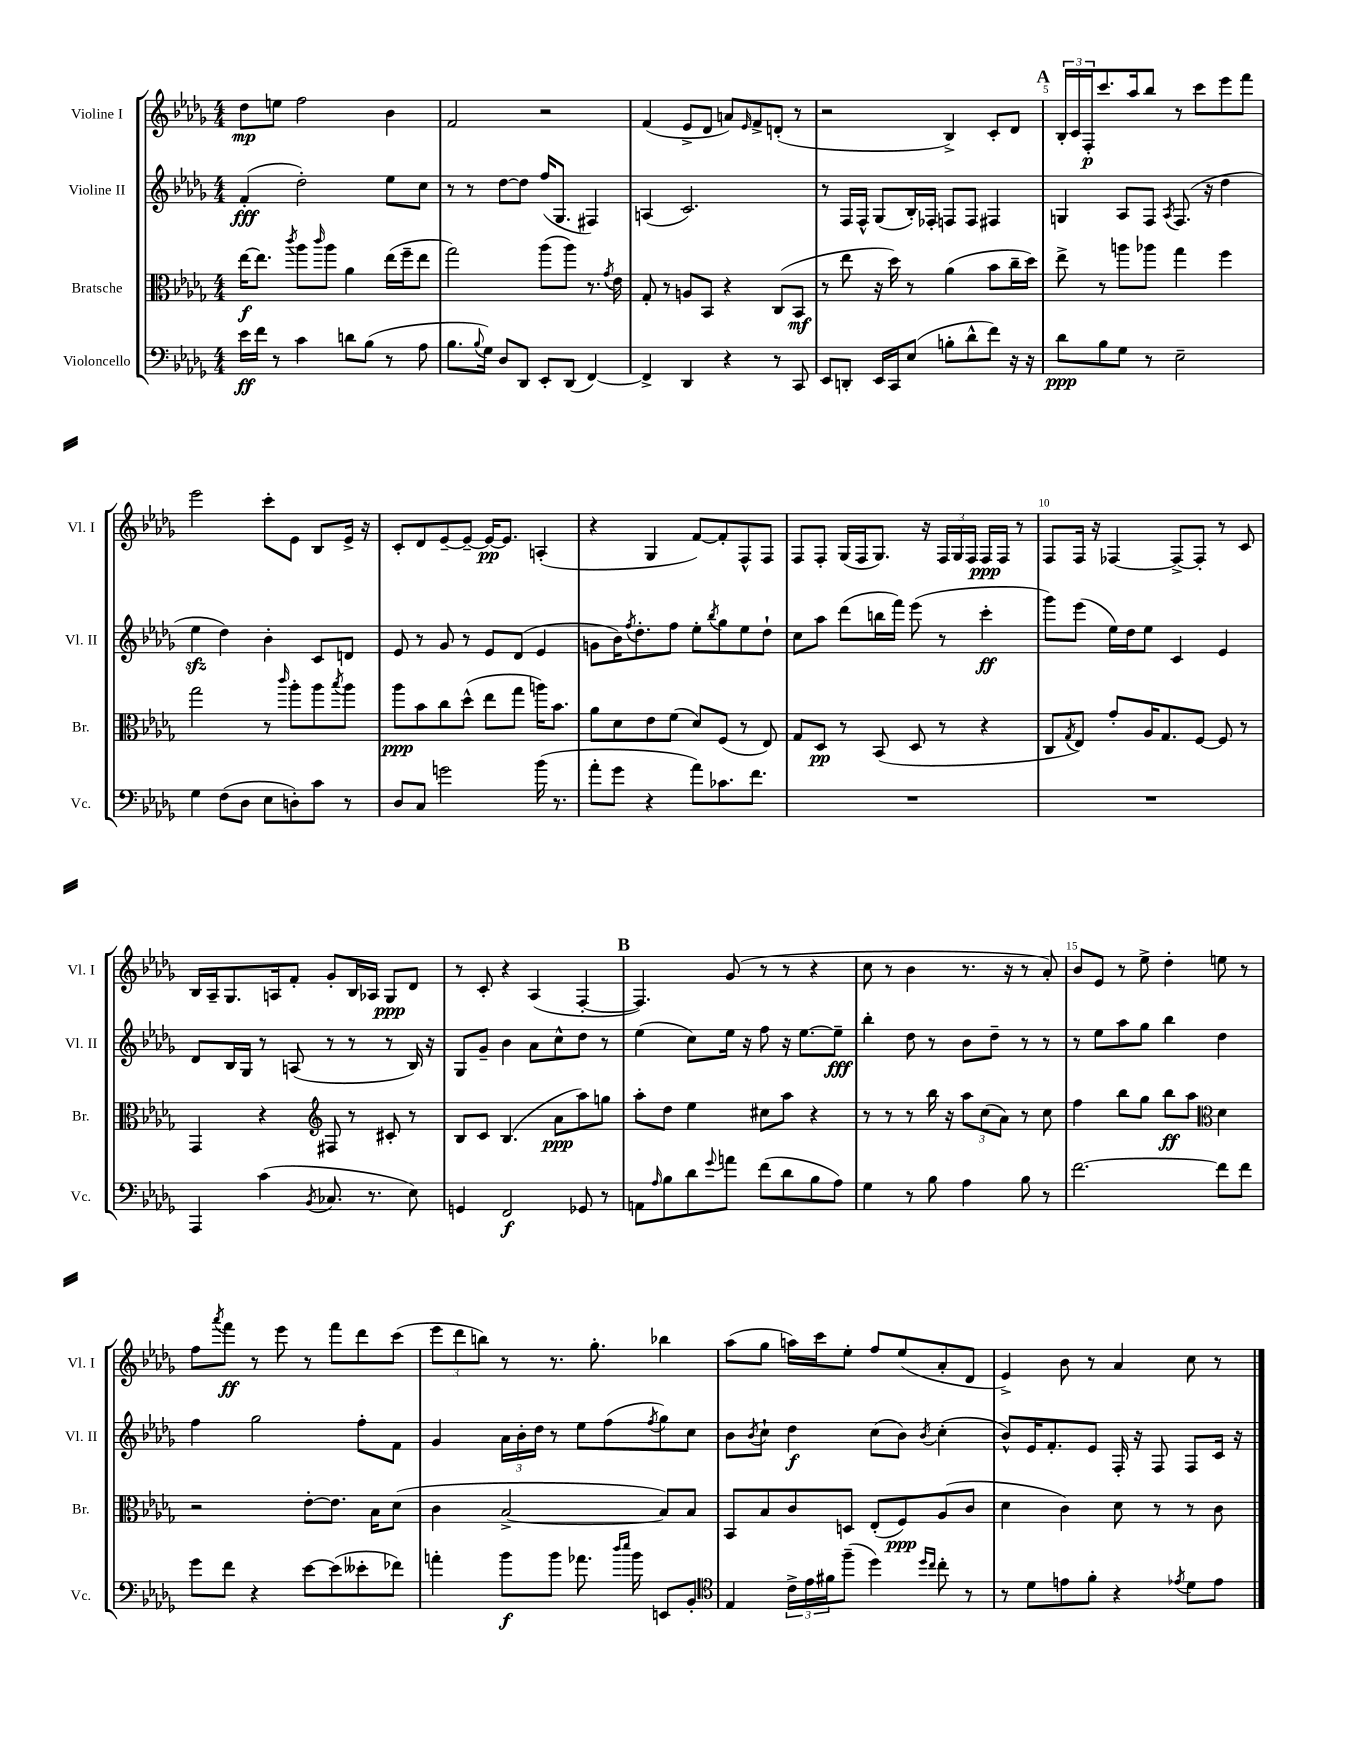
<<
\new StaffGroup <<
\new Staff = "s0" \with { instrumentName = "Violine I" shortInstrumentName = "Vl. I" } {
    \clef treble \key des \major \numericTimeSignature \time 4/4
    des''8\mp e''8 f''2 bes'4 |
    f'2 r2 |
    f'4( ees'8-> des'8 a'8) \grace { ees'16 } f'8-> d'8-.( r8 |
    r2 bes4->) c'8-. des'8 |
    \mark \markup { \bold "A" } \tuplet 3/2 { bes16-. c'16 f16-.\p } c'''8. aes''16 bes''8 r8 c'''8 ees'''8 f'''8 |
    ees'''2 c'''8-. ees'8 bes8 ees'16-> r16 |
    c'8-. des'8 ees'8~-- ees'8~-- ees'16~\pp ees'8. a4-.( |
    r4 ges4 f'8~) f'8-. f8-^ f8 |
    f8 f8-. ges16( f16 ges8.) r16 \tuplet 3/2 { f16 ges16 f16 } f16\ppp f16 r8 |
    f8 f16 r16 fes4~ fes8~-> fes8-. r8 c'8 |
    bes16 aes16-- ges8. a16 f'8-. ges'8-. bes16 aes16 ges8\ppp des'8 |
    r8 c'8-. r4 aes4( f4~-. |
    \mark \markup { \bold "B" } f4.) ges'8( r8 r8 r4 |
    c''8 r8 bes'4 r8. r16 r8 aes'8-.) |
    bes'8 ees'8 r8 ees''8-> des''4-. e''8 r8 |
    f''8 \acciaccatura { aes'''8 } f'''8\ff r8 ees'''8 r8 f'''8 des'''8 c'''8( |
    \tuplet 3/2 { ees'''8 des'''8 b''8) } r8 r8. ges''8.-. bes''4 |
    aes''8( ges''8 a''16) c'''16 ees''8-. f''8 ees''8( aes'8-. des'8 |
    ees'4->) bes'8 r8 aes'4 c''8 r8 \bar "|." |
}
\new Staff = "s1" \with { instrumentName = "Violine II" shortInstrumentName = "Vl. II" } {
    \clef treble \key des \major \numericTimeSignature \time 4/4
    f'4-.\fff( des''2-.) ees''8 c''8 |
    r8 r8 des''8~ des''8 f''16( ges8. fis4) |
    a4( c'2.) |
    r8 f16 f16-^ ges8( bes16-.) fes16-. f8 f8 fis4 |
    \mark \markup { \bold "A" } g4 aes8 f8 \acciaccatura { aes8 } f8.( r16 des''4 |
    ees''4\sfz des''4) bes'4-. c'8 d'8 |
    ees'8 r8 ges'8 r8 ees'8 des'8( ees'4 |
    g'8 bes'16) \acciaccatura { f''8 } des''8.-. f''8 ees''8-. \acciaccatura { bes''8 } ges''8 ees''8 des''8-! |
    c''8 aes''8 des'''8( b''16 f'''16) ees'''8( r8 c'''4-.\ff |
    ges'''8) ees'''8( ees''16) des''16 ees''8 c'4 ees'4 |
    des'8 bes16 ges16 r8 a8( r8 r8 r8 bes16) r16 |
    ges8 ges'8-- bes'4 aes'8 c''8-^ des''8 r8 |
    \mark \markup { \bold "B" } ees''4( c''8) ees''16 r16 f''8 r16 ees''8.~ ees''8--\fff |
    bes''4-. des''8 r8 bes'8 des''8-- r8 r8 |
    r8 ees''8 aes''8 ges''8 bes''4 des''4 |
    f''4 ges''2 f''8-. f'8 |
    ges'4 \tuplet 3/2 { aes'16 bes'16-. des''16 } r8 ees''8 f''8( \acciaccatura { f''8 } ges''8) c''8 |
    bes'8 \acciaccatura { bes'8 } c''8-! des''4\f c''8( bes'8) \acciaccatura { bes'8 } c''4-.( |
    bes'8-^) ees'16 f'8.-. ees'8 f16-. r16 f8 f8 c'16 r16 \bar "|." |
}
\new Staff = "s2" \with { instrumentName = "Bratsche" shortInstrumentName = "Br." } {
    \clef alto \key des \major \numericTimeSignature \time 4/4
    ees''16~\f ees''8. \acciaccatura { c'''8 } aes''8 \grace { c'''16 } aes''8 aes'4 ees''16( f''16-- ees''8 |
    ges''2) aes''8( aes''8) r8. \acciaccatura { ges'8 } ees'16 |
    ges8-. r8 a8 bes,8 r4 c8( bes,8\mf |
    r8 ees''8 r16 des''16) r8 aes'4( bes'8 c''16-- des''16) |
    \mark \markup { \bold "A" } ees''8-> r8 a''8 aes''8 ges''4 f''4 |
    ges''2 r8 \grace { c'''16 } aes''8-. aes''8 \acciaccatura { bes''8 } aes''8 |
    aes''8\ppp bes'8 c''8 des''8-^( ees''8 ges''8 a''16) bes'8. |
    aes'8 des'8 ees'8 f'8( des'8) f8( r8 ees8) |
    ges8 des8\pp r8 bes,8( des8 r8 r4 |
    c8 \acciaccatura { ges8 } ees8) ges'8-. aes16 ges8. f8~ f8 r8 |
    ges,4 r4 \clef treble fis8 r8 cis'8-. r8 |
    bes8 c'8 bes4.( aes'8\ppp aes''8) g''8 |
    \mark \markup { \bold "B" } aes''8-. des''8 ees''4 cis''8 aes''8 r4 |
    r8 r8 r8 bes''16 r16 \tuplet 3/2 { aes''8 c''8( aes'8) } r8 c''8 |
    f''4 bes''8 ges''8 bes''8\ff aes''8 \clef alto des'4 |
    r2 ees'8~-. ees'8. bes16 des'8( |
    c'4 bes2~-> bes8) bes8 |
    bes,8 bes8 c'8 d8 ees8-.( f8\ppp) aes8( c'8 |
    des'4 c'4) des'8 r8 r8 c'8 \bar "|." |
}
\new Staff = "s3" \with { instrumentName = "Violoncello" shortInstrumentName = "Vc." } {
    \clef bass \key des \major \numericTimeSignature \time 4/4
    ees'16\ff f'16 r8 c'4 d'8 bes8( r8 aes8 |
    bes8. \appoggiatura { bes8 } ges16) des8 des,8 ees,8-. des,8( f,4~) |
    f,4-> des,4 r4 r8 c,8 |
    ees,8 d,8-. ees,16 c,16 ees8( b8-. des'8-^ f'8) r16 r16 |
    \mark \markup { \bold "A" } des'8\ppp bes8 ges8 r8 ees2-- |
    ges4 f8( des8 ees8 d8-.) c'8 r8 |
    des8 c8 g'2 bes'16( r8. |
    aes'8-. ges'8 r4 aes'8) ces'8. f'8. |
    R1 |
    R1 |
    aes,,4 c'4( \acciaccatura { bes,8 } ces8. r8. ees8) |
    g,4 f,2\f ges,8 r8 |
    \mark \markup { \bold "B" } a,8 \grace { aes16 } bes8 des'8 \appoggiatura { ges'8 } a'8 f'8( des'8 bes8 aes8) |
    ges4 r8 bes8 aes4 bes8 r8 |
    f'2.~ f'8 f'8 |
    ges'8 f'8 r4 ees'8~ ees'8( eeses'8-. fes'8) |
    a'4-. bes'8\f bes'8 aes'8. \grace { des''16 ees''16 } bes'16 e,8 bes,8-. |
    \clef tenor ees4 \tuplet 3/2 { c'16-> ees'16 fis'16 } f''8--( des''4) \grace { des''16 c''16 } c''8-. r8 |
    r8 des'8 e'8 f'8-. r4 \acciaccatura { ees'8 } des'8 ees'8 \bar "|." |
}
>>
>>
\layout { \context { \Score \override BarNumber.break-visibility = ##(#f #t #t) barNumberVisibility = #(every-nth-bar-number-visible 5) } }
